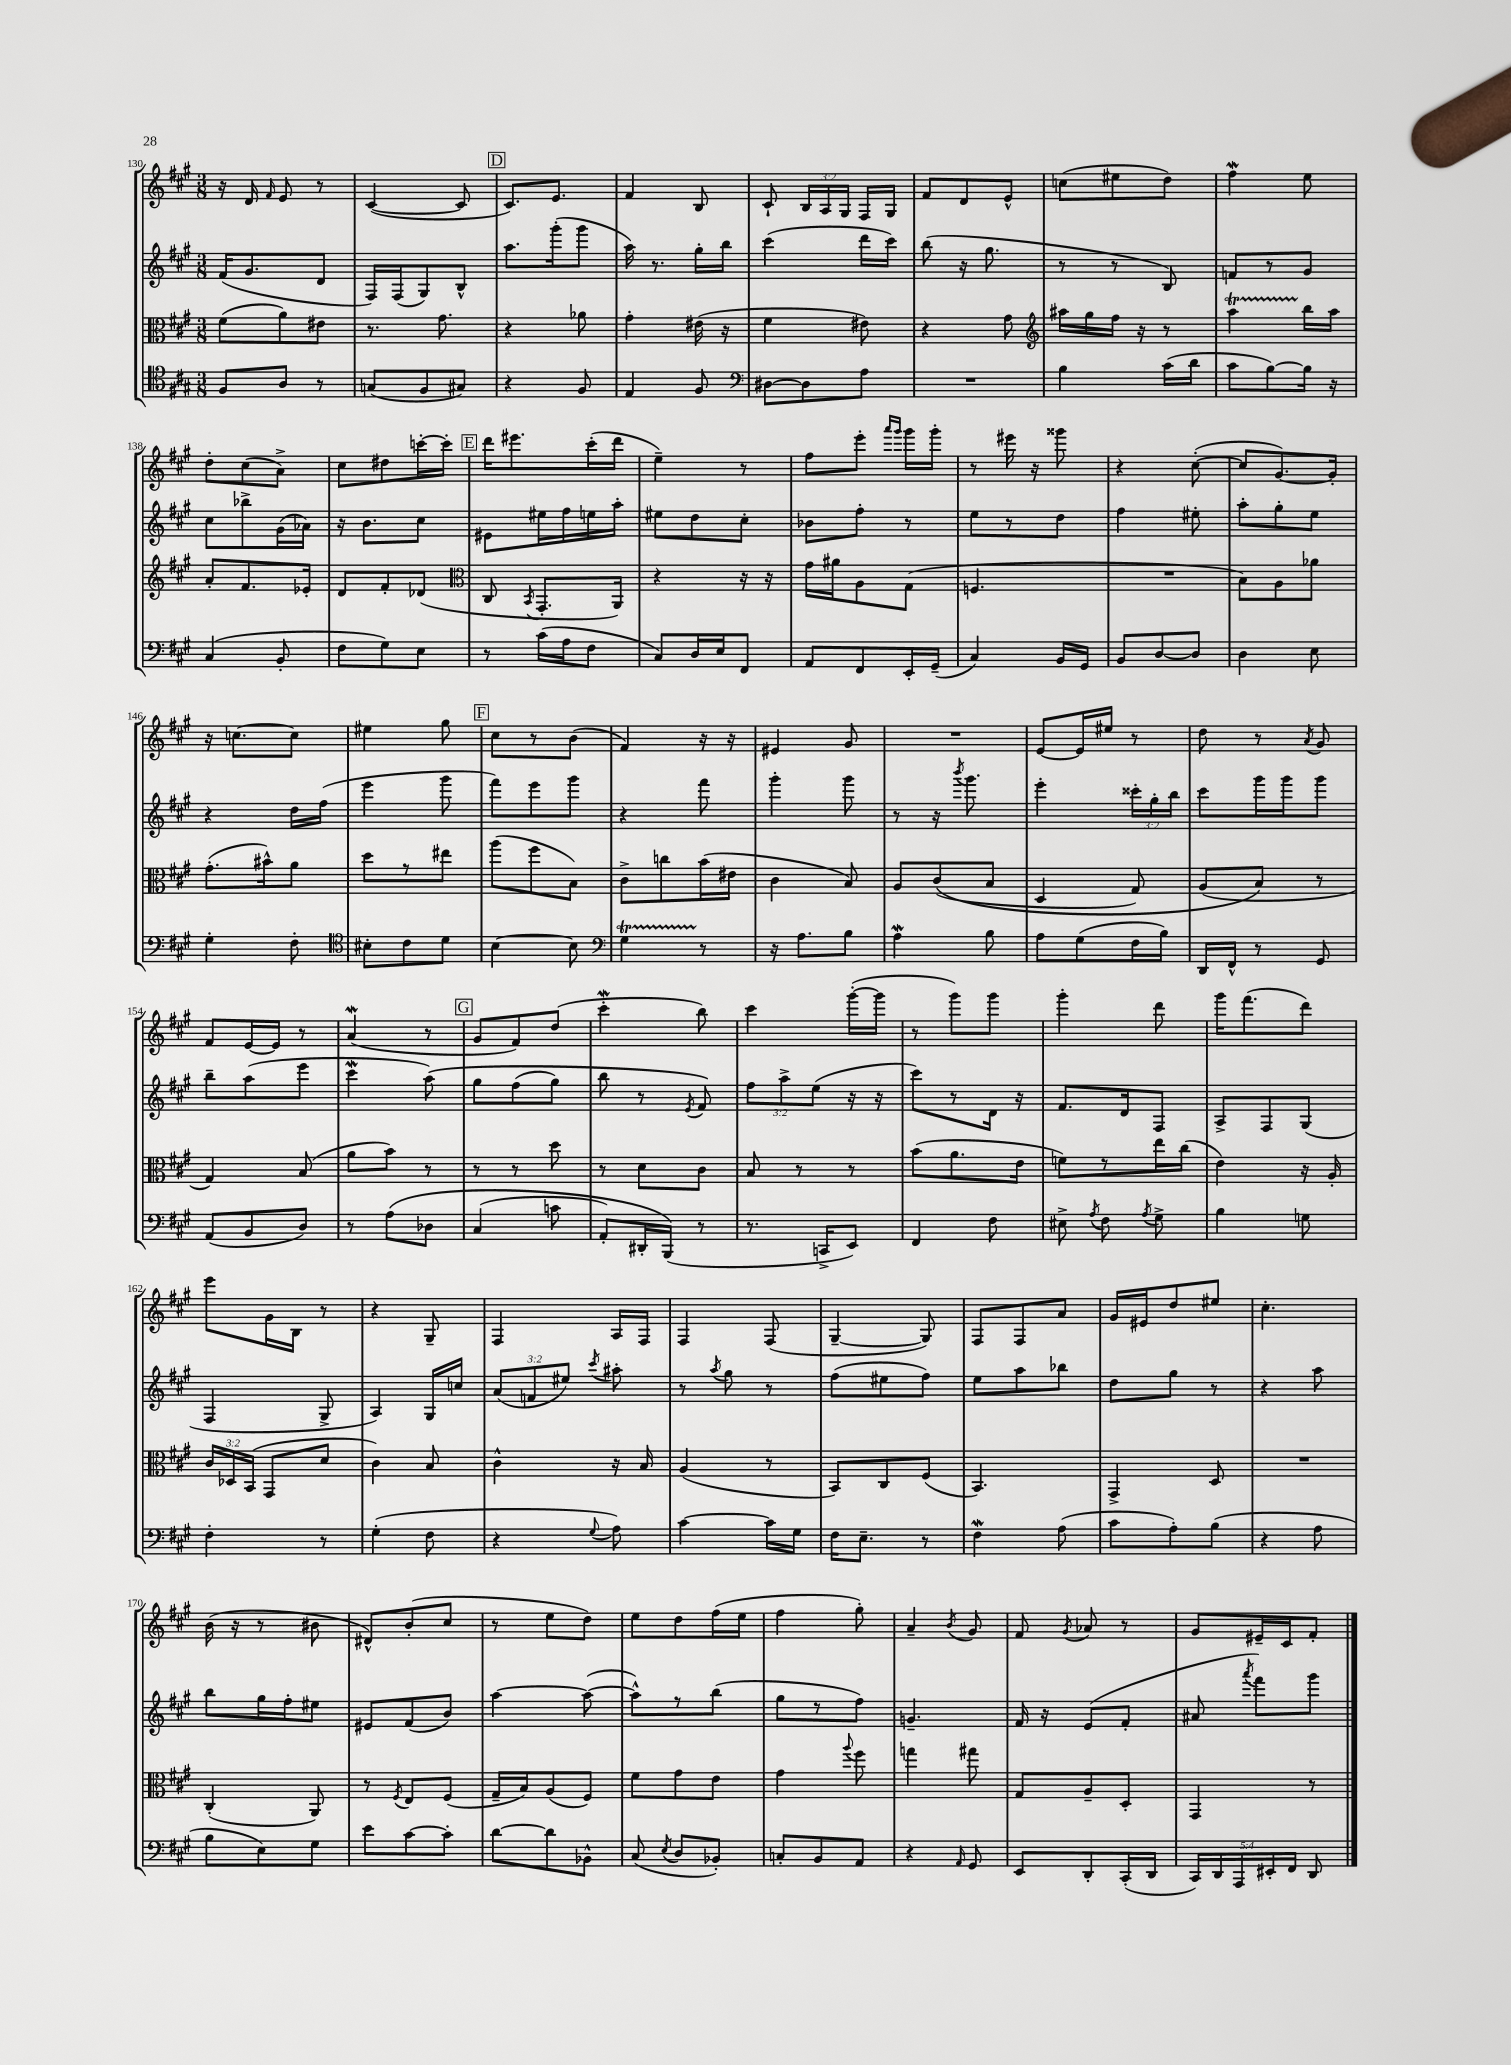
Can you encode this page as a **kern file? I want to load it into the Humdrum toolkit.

**kern	**kern	**kern	**kern
*staff4	*staff3	*staff2	*staff1
*clefC4	*clefC3	*clefG2	*clefG2
*k[f#c#g#]	*k[f#c#g#]	*k[f#c#g#]	*k[f#c#g#]
*M3/8	*M3/8	*M3/8	*M3/8
8F#/L	(8f#\L	(16f#/LK	16r
.	.	8.g#/	16d/
.	.	.	16qqf#/
8A/J	8a\)	.	8e/
8r	8e#\J	8d/J	8r
=	=	=	=
(8G/L	8.r	16F#/LL)	([4c#/
.	.	(16F#/J	.
8F#/	.	8G#/)	.
.	8.g#\	.	.
8G#/J)	.	8B^^/J	8c#/]
=	=	=	=
4r	4r	8.aa\L	8.c#/L)
.	.	(16ggg#'\k	8.e/J
8F#/	8a-\	8ggg#\J	.
=	=	=	=
4E/	4g#'\	16aa\)	4f#/
.	.	8.r	.
8F#/	(16e#\	16gg#'\LL	8B/
.	16r	16bb\JJ	.
=	=	=	=
*clefF4	*	*	*
[8D#\L	4f#\	(4ccc#\	8c#`/
8D#\]	.	.	24B/LL
.	.	.	24A/
.	.	.	24G#/JJ
8A\J	8e#\)	16ddd\LL	16F#/LL
.	.	16ccc#\JJ)	16G#/JJ
=	=	=	=
4.r	4r	(8bb\	8f#/L
.	.	16r	8d/
.	.	8.gg#\	.
.	8g#\	.	8e^^/J
=	=	=	=
*	*clefG2	*	*
4B\	16aa#\LL	8r	(8cc\L
.	16gg#\	.	.
.	16ff#\JJ	8r	8ee#\
.	16r	.	.
(16c#\LL	8r	8B/)	8dd\J)
16d\JJ	.	.	.
=	=	=	=
8c#\L	4aa\	8f/L	4ff#\
[8B\)	.	8r	.
16B\]Jk	16bb\LL	8g#/J	8ee\
16r	16aa\JJ	.	.
=	=	=	=
(4C#/	8a'/L	8cc#\L	8dd'\L
.	8.f#/	8bb-^\	(8cc#\
8BB'/	.	(16g#\L	8a^\J)
.	16e-'/Jk	16a-\JJ)	.
=	=	=	=
8F#\L	8d/L	16r	8cc#\L
.	.	8.b\L	.
8G#\)	8f#'/	.	8dd#\
8E\J	(8d-/J	8cc#\J	[16ccc'\L
.	.	.	16ccc'\]JJ
=	=	=	=
*	*clefC3	*	*
8r	8C#/	8e#\L	16ddd\LK
.	.	.	8.eee#\
.	8qBB/	.	.
(16c#\LL	8.GG#'/L	16ee#\L	.
16A\J	.	16ff#\	.
8F#\J	.	16ee\	(16ccc#'\L
.	16AA/Jk)	16aa'\JJ	16ddd\JJ
=	=	=	=
8C#/L)	4r	8ee#\L	4ee~\)
16D/L	.	8dd\	.
16E/J	.	.	.
8FF#/J	16r	8cc#'\J	8r
.	16r	.	.
=	=	=	=
8AA/L	16g#\LL	8b-\L	8ff#\L
.	16a#\J	.	.
8FF#/	8A\	8ff#'\J	8eee'\J
.	.	.	16qqaaa/LL
.	.	.	16qqggg#/JJ
16EE'/L	(8G#\J	8r	16ggg#\LL
(16GG#~/JJ	.	.	16ggg#'\JJ
=	=	=	=
4C#/)	4.F/	8ee\L	8r
.	.	8r	16eee#\
.	.	.	16r
16BB/LL	.	8dd\J	8ggg##\
16GG#/JJ	.	.	.
=	=	=	=
8BB/L	4.r	4ff#\	4r
[8D/	.	.	.
8D/]J	.	8ee#'\	([8cc#'\
=	=	=	=
4D\	8B\L)	8aa'\L	8cc#/]L
.	8A\	8gg#'\	[8.g#/)
8E\	8a-\J	8ee\J	.
.	.	.	16g#'/]Jk
=	=	=	=
4G#'\	(8.g#'\L	4r	16r
.	.	.	[8.cc\L
.	16b#^^\k)	.	.
8F#'\	8a\J	16dd\LL	8cc\]J
.	.	(16ff#\JJ	.
=	=	=	=
*clefC4	*	*	*
8B#'\L	8dd\L	4eee\	4ee#\
8c#\	8r	.	.
8d\J	8ee#\J	8ggg#\	8gg#\
=	=	=	=
[4B\	(8aa\L	8fff#\L)	8cc#\L
.	8ff#\	8eee\	8r
8B\]	8B\J)	8ggg#\J	(8b\J
=	=	=	=
*clefF4	*	*	*
4G#\	8c#^\L	4r	4f#/)
.	8cc\	.	.
8r	(16b\L	8fff#\	16r
.	16e#\JJ	.	16r
=	=	=	=
16r	4c#\	4ggg#'\	4e#/
8.A\L	.	.	.
8B\J	8B/)	8ggg#\	8g#/
=	=	=	=
4A\	8A/L	8r	4.r
.	&((8c#/	16r	.
.	.	8qbbb/	.
.	.	8.ggg#\	.
8B\	8B/J	.	.
=	=	=	=
8A\L	4D/	4eee'\	[8e/L
(8G#\	.	.	16e/]L
.	.	.	16ee#/JJ
16F#\L	8G#/)	24ccc##'\LL	8r
.	.	24gg#'\	.
16B\JJ)	.	.	.
.	.	24bb\JJ	.
=	=	=	=
16DD/LL	(8A/L	8ccc#\L	8dd\
16FF#^^/JJ	.	.	.
8r	8B/J&)	16ggg#\L	8r
.	.	16ggg#\J	.
.	.	.	8qa/
8GG#/	8r	8ggg#\J	8g#/
=	=	=	=
(8AA/L	4G#/)	8bb~\L	8f#/L
8BB/	.	(8aa\	[16e/L
.	.	.	16e/]JJ
8D/J)	(8B/	8eee\J	8r
=	=	=	=
8r	8a\L	4ccc#\	(4a/
&(8A\L	8b\J)	.	.
8D-\J	8r	&(8aa\)	8r
=	=	=	=
(4C#/	8r	8gg#\L	8g#/L
.	8r	(8ff#\	8f#/)
8c\	8dd\	8gg#\J)	(8dd/J
=	=	=	=
8AA'/L)	8r	8bb\	4ccc#'\
16DD#'/L	8d\L	8r	.
(16BBB/JJ&)	.	.	.
.	.	8qe/	.
8r	8c#\J	8f#/&)	8bb\)
=	=	=	=
8.r	8B/	12ff#\L	4ccc#\
.	.	12aa^\	.
.	8r	.	.
.	.	(12ee\J	.
16CC^/LK	.	.	.
8EE/J)	8r	16r	([16ggg#'\LL
.	.	16r	16ggg#\]JJ
=	=	=	=
4FF#/	(8b\L	8ccc#\L)	8r
.	8.a\	8r	8ggg#\L)
8F#\	.	16d\Jk	8ggg#\J
.	16e\Jk	16r	.
=	=	=	=
8E#^\	8f\L)	8.f#/L	4ggg#'\
8qA/	.	.	.
8F#\	8r	.	.
.	.	16d/k	.
8qA/	.	.	.
8G#^\	16ee\L	8F#/J	8ddd\
.	(16cc#\JJ	.	.
=	=	=	=
4B\	4e\)	8A^/L	16ggg#\LK
.	.	.	(8.fff#\
.	.	8F#/	.
8G\	16r	(8G#/J	8ddd\J)
.	16A'/	.	.
=	=	=	=
4F#'\	24c#/LL	4F#/	8eee\L
.	24D-/	.	.
.	(24BB/JJ	.	.
.	8GG#/L	.	16g#\L
.	.	.	16B\JJ
8r	8d/J	8G#^/	8r
=	=	=	=
(4G#'\	4c#\)	4A/)	4r
8F#\	8B/	16G#/LL	8G#~/
.	.	16cc/JJ	.
=	=	=	=
4r	4c#^^\	(12a/L	4F#/
.	.	12f/	.
.	.	12ee#/J)	.
8qqG#/	.	8qccc#/	.
8A\)	16r	8aa#'\	16A/LL
.	16B/	.	16F#/JJ
=	=	=	=
[4c#\	(4A/	8r	4F#/
.	.	8qaa/	.
.	.	8gg#\	.
16c#\]LL	8r	8r	(8F#/
16G#\JJ	.	.	.
=	=	=	=
16F#\LK	8BB/L)	(8ff#\L	[4G#~/
8.E~\J	.	.	.
.	8C#/	8ee#\	.
8r	(8F#/J	8ff#\J)	8G#/])
=	=	=	=
4F#\	4.BB/)	8ee\L	8F#/L
.	.	8aa\	8F#/
(8A\	.	8bb-\J	8a/J
=	=	=	=
8c#\L	4GG#^/	8dd\L	16g#/LL
.	.	.	16e#/J
8A'\)	.	8gg#\J	8dd/
(8B\J	8D/	8r	8ee#/J
=	=	=	=
4r	4.r	4r	4.cc#'\
8A\	.	8aa\	.
=	=	=	=
8B\L	(4C#'/	8bb\L	(16b\
.	.	.	16r
8E\)	.	16gg#\L	8r
.	.	16ff#'\J	.
8G#\J	8AA/)	8ee#\J	8b#\
=	=	=	=
8e\L	8r	8e#/L	8d#^^/L)
.	8qF#/	.	.
[8c#\	8E/L	(8f#/	(8b'/
8c#'\]J	(8F#/J	8b/J)	8cc#/J
=	=	=	=
[8d\L	16G#~/LL	[4aa\	8r
.	16B/J)	.	.
8d\]	(8A/	.	8ee\L
8BB-^^\J	8F#/J)	(8aa\_	8dd\J)
=	=	=	=
(8C#/	8f#\L	8aa^^\]L)	8ee\L
8qE/	.	.	.
8D/L	8g#\	8r	8dd\
8BB-'/J)	8e\J	(8bb\J	(16ff#\L
.	.	.	16ee\JJ
=	=	=	=
8C'/L	4g#\	8gg#\L	4ff#\
8BB/	.	8r	.
.	8qqaa/	.	.
8AA/J	8ff#\	8ff#\J)	8gg#'\)
=	=	=	=
4r	4gg\	4.g~/	4a~/
16qqAA/	.	.	8qb/
8GG#/	8gg#\	.	8g#/
=	=	=	=
8EE/L	8G#/L	16f#/	8f#/
.	.	16r	.
.	.	.	8qg#/
8DD'/	8A~/	(8e/L	8a-/
(16CC#'/L	8D'/J	8f#'/J	8r
16DD/JJ	.	.	.
=	=	=	=
20CC#/LL)	4GG#/	8a#/	8g#/L
20DD/	.	.	.
20AAA/	.	.	.
.	.	8qaaa/	.
.	.	8fff#\L)	16e#~/L
20EE#'/	.	.	.
.	.	.	16c#/J
20FF#/JJ	.	.	.
8DD/	8r	8ggg#\J	8f#'/J
==	==	==	==
*-	*-	*-	*-
